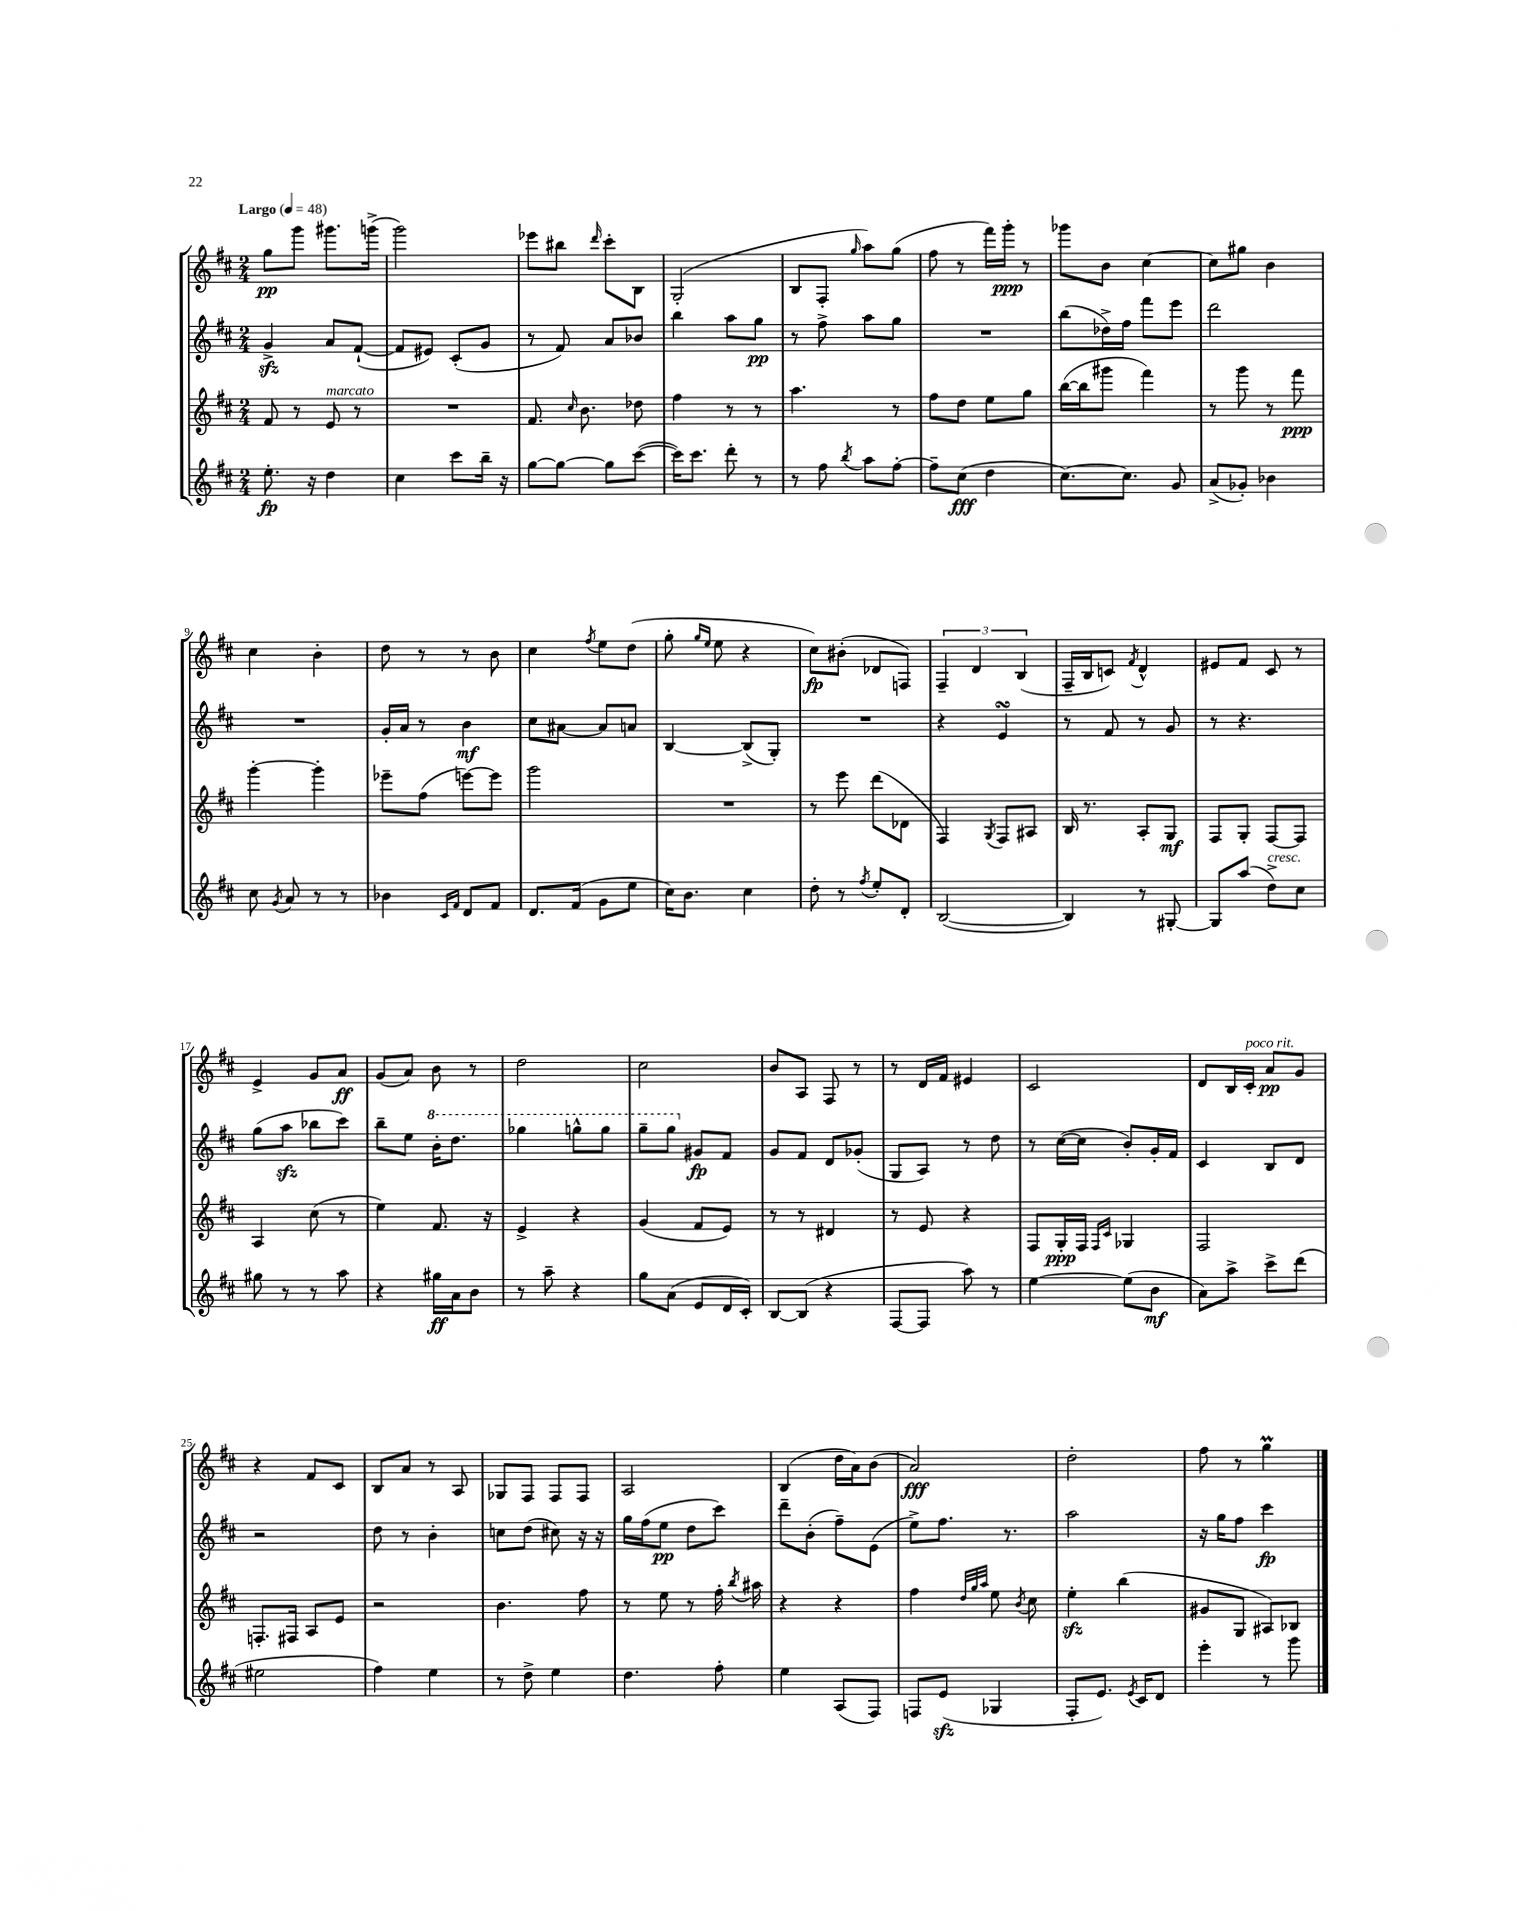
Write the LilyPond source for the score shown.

<<
\new StaffGroup <<
\new Staff = "s0" {
    \clef treble \key d \major \numericTimeSignature \time 2/4 \tempo "Largo" 4 = 48
    \autoBeamOff g''8[\pp g'''8] gis'''8.[ g'''16]->( |
    g'''2) |
    ees'''8[ bis''8] \grace { d'''16 } cis'''8[-. b8] |
    g2-.( |
    b8[ fis8]-. \grace { g''16 } a''8[) g''8]( |
    fis''8 r8 fis'''16[) g'''16]-.\ppp r8 |
    ges'''8[ b'8] cis''4~ |
    cis''8[ gis''8] b'4 |
    cis''4 b'4-. |
    d''8 r8 r8 b'8 |
    cis''4 \acciaccatura { fis''8 } e''8[ d''8]( |
    g''8-. \grace { g''16[ e''16] } e''8 r4 |
    cis''8[\fp) bis'8]-.( des'8[ f8]) |
    \tuplet 3/2 { fis4-- d'4 b4( } |
    fis16[-- b16 c'8]) \acciaccatura { fis'8 } d'4-^ |
    eis'8[ fis'8] cis'8 r8 |
    e'4-> g'8[ a'8]\ff |
    g'8[( a'8]) b'8 r8 |
    d''2 |
    cis''2 |
    b'8[ a8] fis8 r8 |
    r8 d'16[ fis'16] eis'4 |
    cis'2 |
    d'8[ b16 cis'16]-.^\markup { \italic "poco rit." } a'8[\pp g'8] |
    r4 fis'8[ cis'8] |
    b8[ a'8] r8 a8 |
    ges8[ fis8] fis8[ fis8] |
    a2 |
    b4( d''16[ a'16) b'8]( |
    a'2\fff) |
    d''2-. |
    fis''8 r8 g''4\prall \bar "|." |
}
\new Staff = "s1" {
    \clef treble \key d \major \numericTimeSignature \time 2/4
    \autoBeamOff g'4->\sfz a'8[ fis'8]~-!( |
    fis'8[ eis'8]) cis'8[-.( g'8] |
    r8 fis'8) a'8[ bes'8] |
    b''4 a''8[ g''8]\pp |
    r8 fis''8-> a''8[ g''8] |
    R2 |
    b''8[( des''16->) fis''16] fis'''8[ e'''8] |
    d'''2 |
    R2 |
    g'16[-. a'16] r8 b'4\mf |
    cis''8[ ais'8]~ ais'8[ a'8] |
    b4~ b8[->( g8]-.) |
    R2 |
    r4 e'4\turn |
    r8 fis'8 r8 g'8 |
    r8 r4. |
    g''8[( a''8]\sfz bes''8[ cis'''8]) |
    b''8[-- e''8] \ottava #1 b''16[-. d'''8.] |
    ges'''4 g'''8[-^ g'''8] |
    g'''8[-- g'''8] \ottava #0 gis'8[\fp fis'8] |
    g'8[ fis'8] d'8[ ges'8]-.( |
    g8[ a8]) r8 d''8 |
    r8 cis''16[~( cis''16] b'8[-.) g'16-. fis'16] |
    cis'4 b8[ d'8] |
    r2 |
    d''8 r8 b'4-. |
    c''8[ d''8]( cis''8) r16 r16 |
    g''16[ fis''16( e''8]\pp d''8[ cis'''8]) |
    d'''8[-- b'8]-.( fis''8[--) e'8]( |
    e''8[->) fis''8.] r8. |
    a''2 |
    r16 g''16[ fis''8] cis'''4\fp \bar "|." |
}
\new Staff = "s2" {
    \clef treble \key d \major \numericTimeSignature \time 2/4
    \autoBeamOff fis'8 r8 e'8^\markup { \italic "marcato" } r8 |
    R2 |
    fis'8. \grace { cis''16 } b'8. des''8 |
    fis''4 r8 r8 |
    a''4. r8 |
    fis''8[ d''8] e''8[ g''8] |
    b''16[~( b''16 gis'''8] fis'''4) |
    r8 g'''8 r8 fis'''8\ppp |
    g'''4~-. g'''4-. |
    ees'''8[-- fis''8]( e'''8[~) e'''8] |
    g'''2 |
    R2 |
    r8 e'''8 d'''8[( des'8] |
    fis4) \acciaccatura { g8 } fis8[ ais8] |
    b16 r8. a8[-. g8]\mf |
    fis8[ g8]-. fis8[~ fis8] |
    a4 cis''8( r8 |
    e''4) fis'8. r16 |
    e'4-> r4 |
    g'4( fis'8[ e'8]) |
    r8 r8 dis'4 |
    r8 e'8 r4 |
    fis8[ g16-.\ppp fis16] \grace { fis16[ cis'16] } ges4 |
    fis2 |
    f8.[-. fis16] a8[ e'8] |
    r2 |
    b'4. fis''8 |
    r8 e''8 r8 fis''16-. \acciaccatura { b''8 } ais''16 |
    r4 r4 |
    fis''4 \grace { d''32[ g''32 a''32] } e''8 \acciaccatura { b'8 } cis''8 |
    e''4-.\sfz b''4( |
    gis'8[ g8] ais8[) bes8] \bar "|." |
}
\new Staff = "s3" {
    \clef treble \key d \major \numericTimeSignature \time 2/4
    \autoBeamOff e''8.-.\fp r16 d''4 |
    cis''4 cis'''8[ b''16]-- r16 |
    g''8[~ g''8]~ g''8[ cis'''8]~( |
    cis'''16[) cis'''8.] d'''8-. r8 |
    r8 fis''8 \acciaccatura { b''8 } a''8[ fis''8]~-. |
    fis''8[-- cis''8]\fff( d''4 |
    cis''8.[~) cis''8.] g'8 |
    a'8[->( ges'8]-.) bes'4 |
    cis''8 \acciaccatura { g'8 } a'8 r8 r8 |
    bes'4 \grace { cis'16[ fis'16] } d'8[ fis'8] |
    d'8.[ fis'16]( g'8[ e''8] |
    cis''16[) b'8.] cis''4 |
    d''8-. r8 \acciaccatura { fis''8 } e''8[-. d'8]-. |
    b2~( |
    b4) r8 gis8~-. |
    gis8[ a''8]( d''8[->^\markup { \italic "cresc." }) cis''8] |
    gis''8 r8 r8 a''8 |
    r4 gis''16[\ff a'16 b'8] |
    r8 a''8-- r4 |
    g''8[ a'8]( e'8[ d'16 cis'16]-.) |
    b8[~ b8]( r4 |
    fis8[~ fis8] a''8) r8 |
    e''4~ e''8[( b'8]\mf |
    a'8[) a''8]-> cis'''8[-> d'''8]( |
    eis''2 |
    fis''4) e''4 |
    r8 d''8-> e''4 |
    d''4. fis''8-. |
    e''4 a8[( fis8]) |
    f8[ e'8]\sfz( ges4 |
    fis8[-. e'8.]) \acciaccatura { e'8 } cis'16[ d'8] |
    e'''4-. r8 g'''8 \bar "|." |
}
>>
>>
